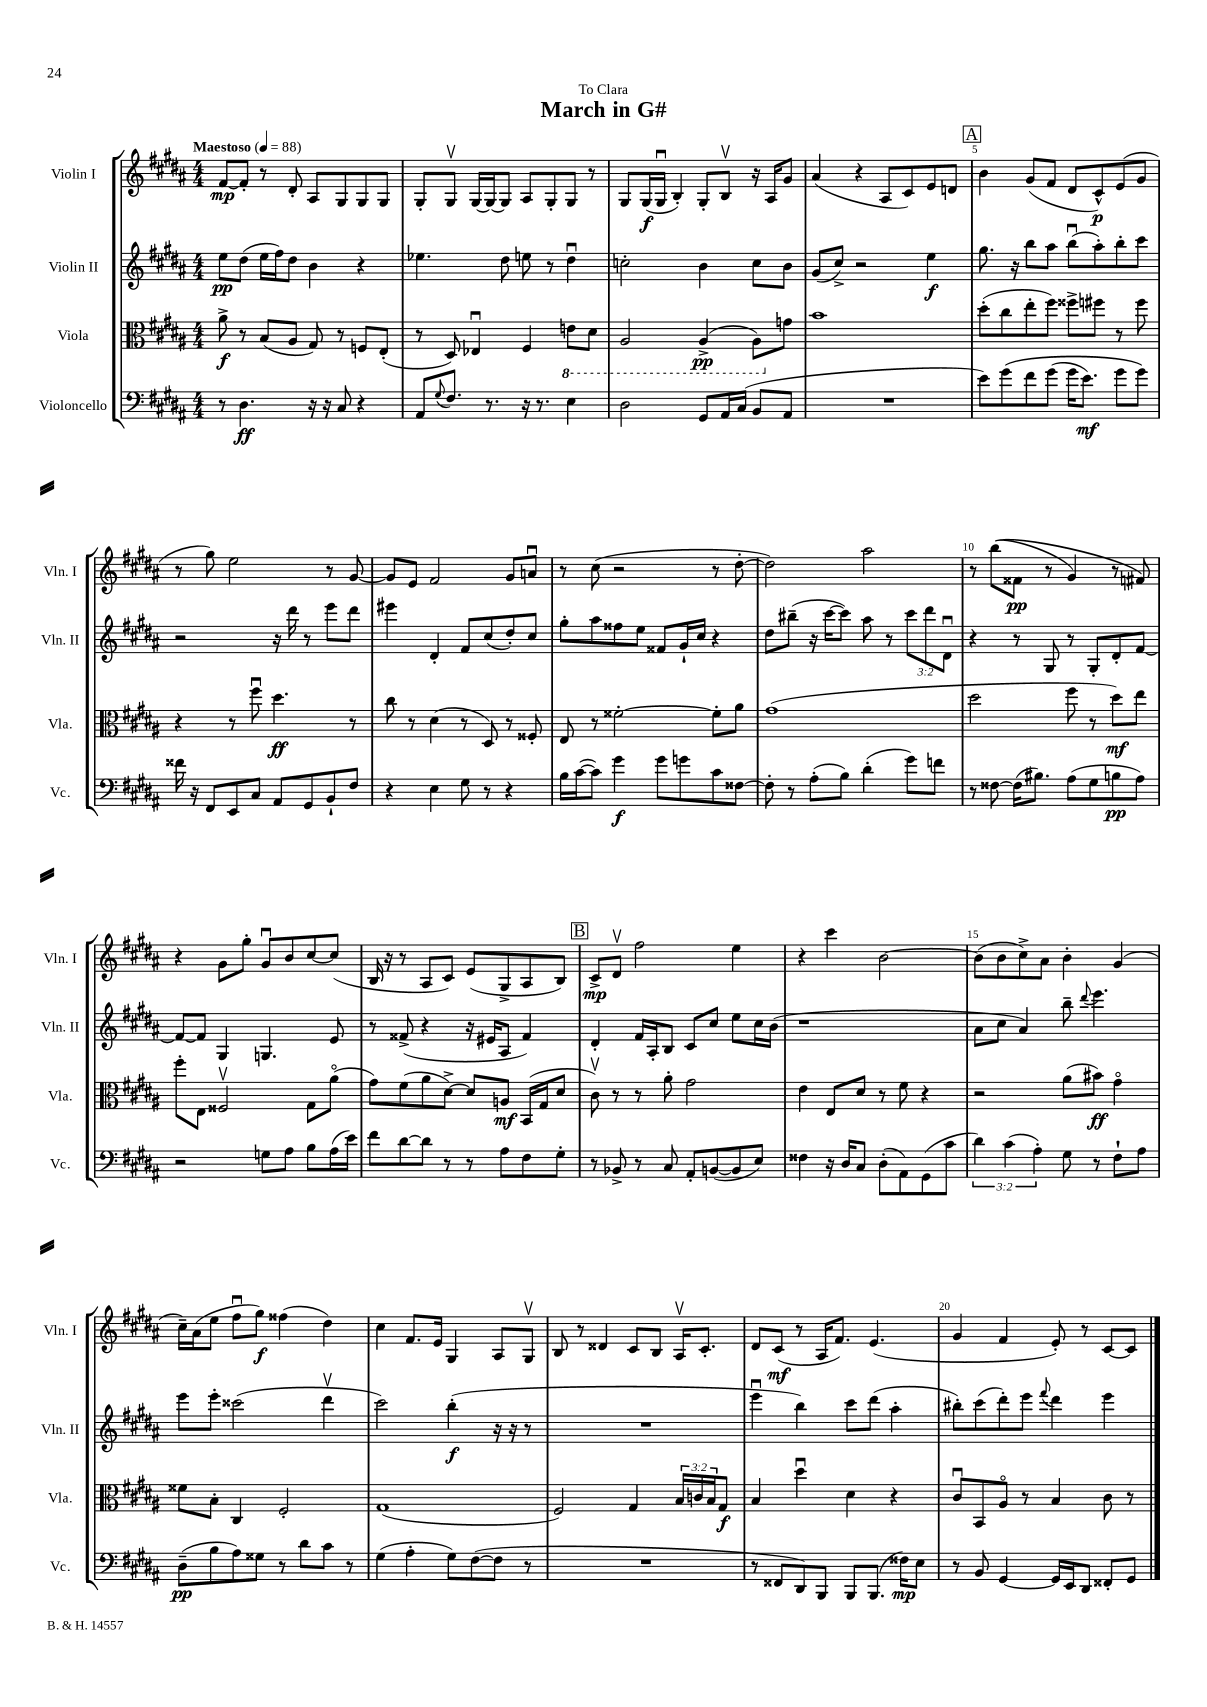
\header { title = "March in G#" dedication = "To Clara" }
<<
\new StaffGroup <<
\new Staff = "s0" \with { instrumentName = "Violin I" shortInstrumentName = "Vln. I" } {
    \clef treble \key b \major \numericTimeSignature \time 4/4 \tempo "Maestoso" 4 = 88
    fis'8~\mp fis'8-. r8 dis'8-. ais8 gis8 gis8 gis8 |
    gis8-. gis8\upbow gis16~ gis16~ gis8 ais8 gis8-. gis8 r8 |
    gis8 gis16\f( gis16\downbow b4-.) gis8-. b8\upbow r16 ais16 gis'8 |
    ais'4( r4 ais8 cis'8) e'8 d'8 |
    \mark \markup { \box "A" } b'4 gis'8( fis'8 dis'8 cis'8-^\p) e'8( gis'8 |
    r8 gis''8) e''2 r8 gis'8~ |
    gis'8 e'8 fis'2 gis'8 a'8\downbow |
    r8 cis''8( r2 r8 dis''8~-. |
    dis''2) ais''2 |
    r8 b''8(\( fisis'8\pp r8 gis'4) r8 fis'8\) |
    r4 gis'8 gis''8-. gis'8\downbow b'8 cis''8~ cis''8( |
    b16 r16 r8 ais8 cis'8) e'8( gis8-> ais8 b8) |
    \mark \markup { \box "B" } cis'8->\mp dis'8\upbow fis''2 e''4 |
    r4 cis'''4 b'2~ |
    b'8( b'8 cis''8->) ais'8 b'4-. gis'4( |
    cis''16--) ais'16( e''8 fis''8\downbow gis''8\f) fisis''4( dis''4) |
    cis''4 fis'8. e'16 gis4 ais8 gis8\upbow |
    b8 r8 disis'4 cis'8 b8 ais16\upbow cis'8.-. |
    dis'8 cis'8\mf( r8 ais16 fis'8.) e'4.( |
    gis'4 fis'4 e'8-.) r8 cis'8~ cis'8 \bar "|." |
}
\new Staff = "s1" \with { instrumentName = "Violin II" shortInstrumentName = "Vln. II" } {
    \clef treble \key b \major \numericTimeSignature \time 4/4 \override Staff.TupletNumber.text = #tuplet-number::calc-fraction-text
    e''8\pp dis''8( e''16 fis''16) dis''8 b'4 r4 |
    ees''4. dis''8 e''8 r8 dis''4\downbow |
    c''2-. b'4 c''8 b'8 |
    gis'8( cis''8->) r2 e''4\f |
    \mark \markup { \box "A" } gis''8. r16 b''8 ais''8 b''8\downbow( ais''8-.) b''8-. cis'''8 |
    r2 r16 dis'''16 r8 e'''8 dis'''8 |
    eis'''4 dis'4-. fis'8 cis''8( dis''8-.) cis''8 |
    gis''8-. ais''8 fisis''8 e''8 fisis'8 gis'16-! cis''16 r4 |
    dis''8 bis''8--( r16 cis'''16~ cis'''8) ais''8 r8 \tuplet 3/2 { cis'''8 dis'''8 dis'8\downbow } |
    r4 r8 gis8 r8 gis8-. dis'8-. fis'8~ |
    fis'8~ fis'8 gis4 g4. e'8 |
    r8 fisis'8->( r4 r16 eis'16 ais8 fisis'4) |
    \mark \markup { \box "B" } dis'4-. fis'16 ais16-. b8 cis'8 cis''8 e''8 cis''16 b'16( |
    r1 |
    ais'8 cis''8 ais'4) b''8-- \appoggiatura { dis'''8 } e'''4. |
    e'''8 e'''8-. cisis'''2( dis'''4\upbow |
    cis'''2) b''4-.\f( r16 r16 r8 |
    R1 |
    e'''4\downbow b''4) cis'''8 dis'''8( ais''4-. |
    bis''8-.) cis'''8( dis'''8-.) e'''8 \appoggiatura { fis'''8 } dis'''4 e'''4 \bar "|." |
}
\new Staff = "s2" \with { instrumentName = "Viola" shortInstrumentName = "Vla." } {
    \clef alto \key b \major \numericTimeSignature \time 4/4 \override Staff.TupletNumber.text = #tuplet-number::calc-fraction-text
    ais'8->\f r8 b8( ais8 gis8) r8 f8 e8-.( |
    r8 dis8) ees4\downbow fis4 \ottava #-1 e8 dis8 |
    ais,2 ais,4->\pp( ais,8) \ottava #0 g'8 |
    b'1 |
    \mark \markup { \box "A" } dis''8-.( cis''8 e''8-. fis''8) fisis''8-> fis''8 r8 fis''8 |
    r4 r8 fis''8\downbow dis''4.\ff r8 |
    cis''8 r8 dis'4( r8 dis8) r8 fisis8-. |
    e8 r8 fisis'2~-. fisis'8-. ais'8 |
    gis'1( |
    dis''2 fis''8 r8 dis''8\mf) e''8 |
    fis''8-. e8 fisis2\upbow gis8 ais'8\flageolet( |
    gis'8) fis'8( ais'8 dis'8~->) dis'8 a8\mf b,16( gis16 dis'8 |
    \mark \markup { \box "B" } cis'8\upbow) r8 r8 ais'8-. gis'2 |
    e'4 e8 dis'8 r8 fis'8 r4 |
    r2 ais'8( bis'8\ff) gis'4\flageolet |
    fisis'8 b8-. cis4 fis2-. |
    gis1( |
    fis2) gis4 \tuplet 3/2 { b16 c'16 b16 } gis8\f |
    b4 dis''4\downbow dis'4 r4 |
    cis'8\downbow b,8 ais8\flageolet r8 b4 cis'8 r8 \bar "|." |
}
\new Staff = "s3" \with { instrumentName = "Violoncello" shortInstrumentName = "Vc." } {
    \clef bass \key b \major \numericTimeSignature \time 4/4 \override Staff.TupletNumber.text = #tuplet-number::calc-fraction-text
    r8 dis4.\ff r16 r16 cis8 r4 |
    ais,8 \appoggiatura { gis8 } fis8. r8. r16 r8. e4 |
    dis2 gis,8 ais,16 cis16( b,8 ais,8 |
    R1 |
    \mark \markup { \box "A" } e'8) gis'8\( fis'8 gis'8( gis'16 e'8.\mf) gis'8 gis'8\) |
    fisis'16 r16 fis,8 e,8 cis8 ais,8 gis,8 b,8-! fis8 |
    r4 e4 gis8 r8 r4 |
    b16 cis'16~( cis'8) gis'4\f gis'8 g'8 cis'8 fisis8~ |
    fisis8-. r8 ais8-.( b8) dis'4-.( gis'8) f'8 |
    r8 fisis8~ fisis16( bis8.) ais8( gis8 b8\pp ais8) |
    r2 g8 ais8 b8 ais16( e'16) |
    fis'8 dis'8~ dis'8 r8 r8 ais8 fis8 gis8-. |
    \mark \markup { \box "B" } r8 bes,8-> r8 cis8 ais,8-. b,8~( b,8 e8) |
    fisis4 r16 dis16 cis8 dis8-.( ais,8) gis,8( cis'8 |
    \tuplet 3/2 { dis'4) cis'4( ais4-.) } gis8 r8 fis8-! ais8 |
    dis8--\pp( b8 ais8) gisis8 r8 dis'8 cis'8 r8 |
    gis4( ais4-. gis8) fis8~( fis8 r8 |
    R1 |
    r8 fisis,8 dis,8) b,,8 b,,8 b,,8.( fisis16\mp) e8 |
    r8 b,8 gis,4~ gis,16 e,16 dis,8 fisis,8-. gis,8 \bar "|." |
}
>>
>>
\layout { \context { \Score \override BarNumber.break-visibility = ##(#f #t #t) barNumberVisibility = #(every-nth-bar-number-visible 5) } }
